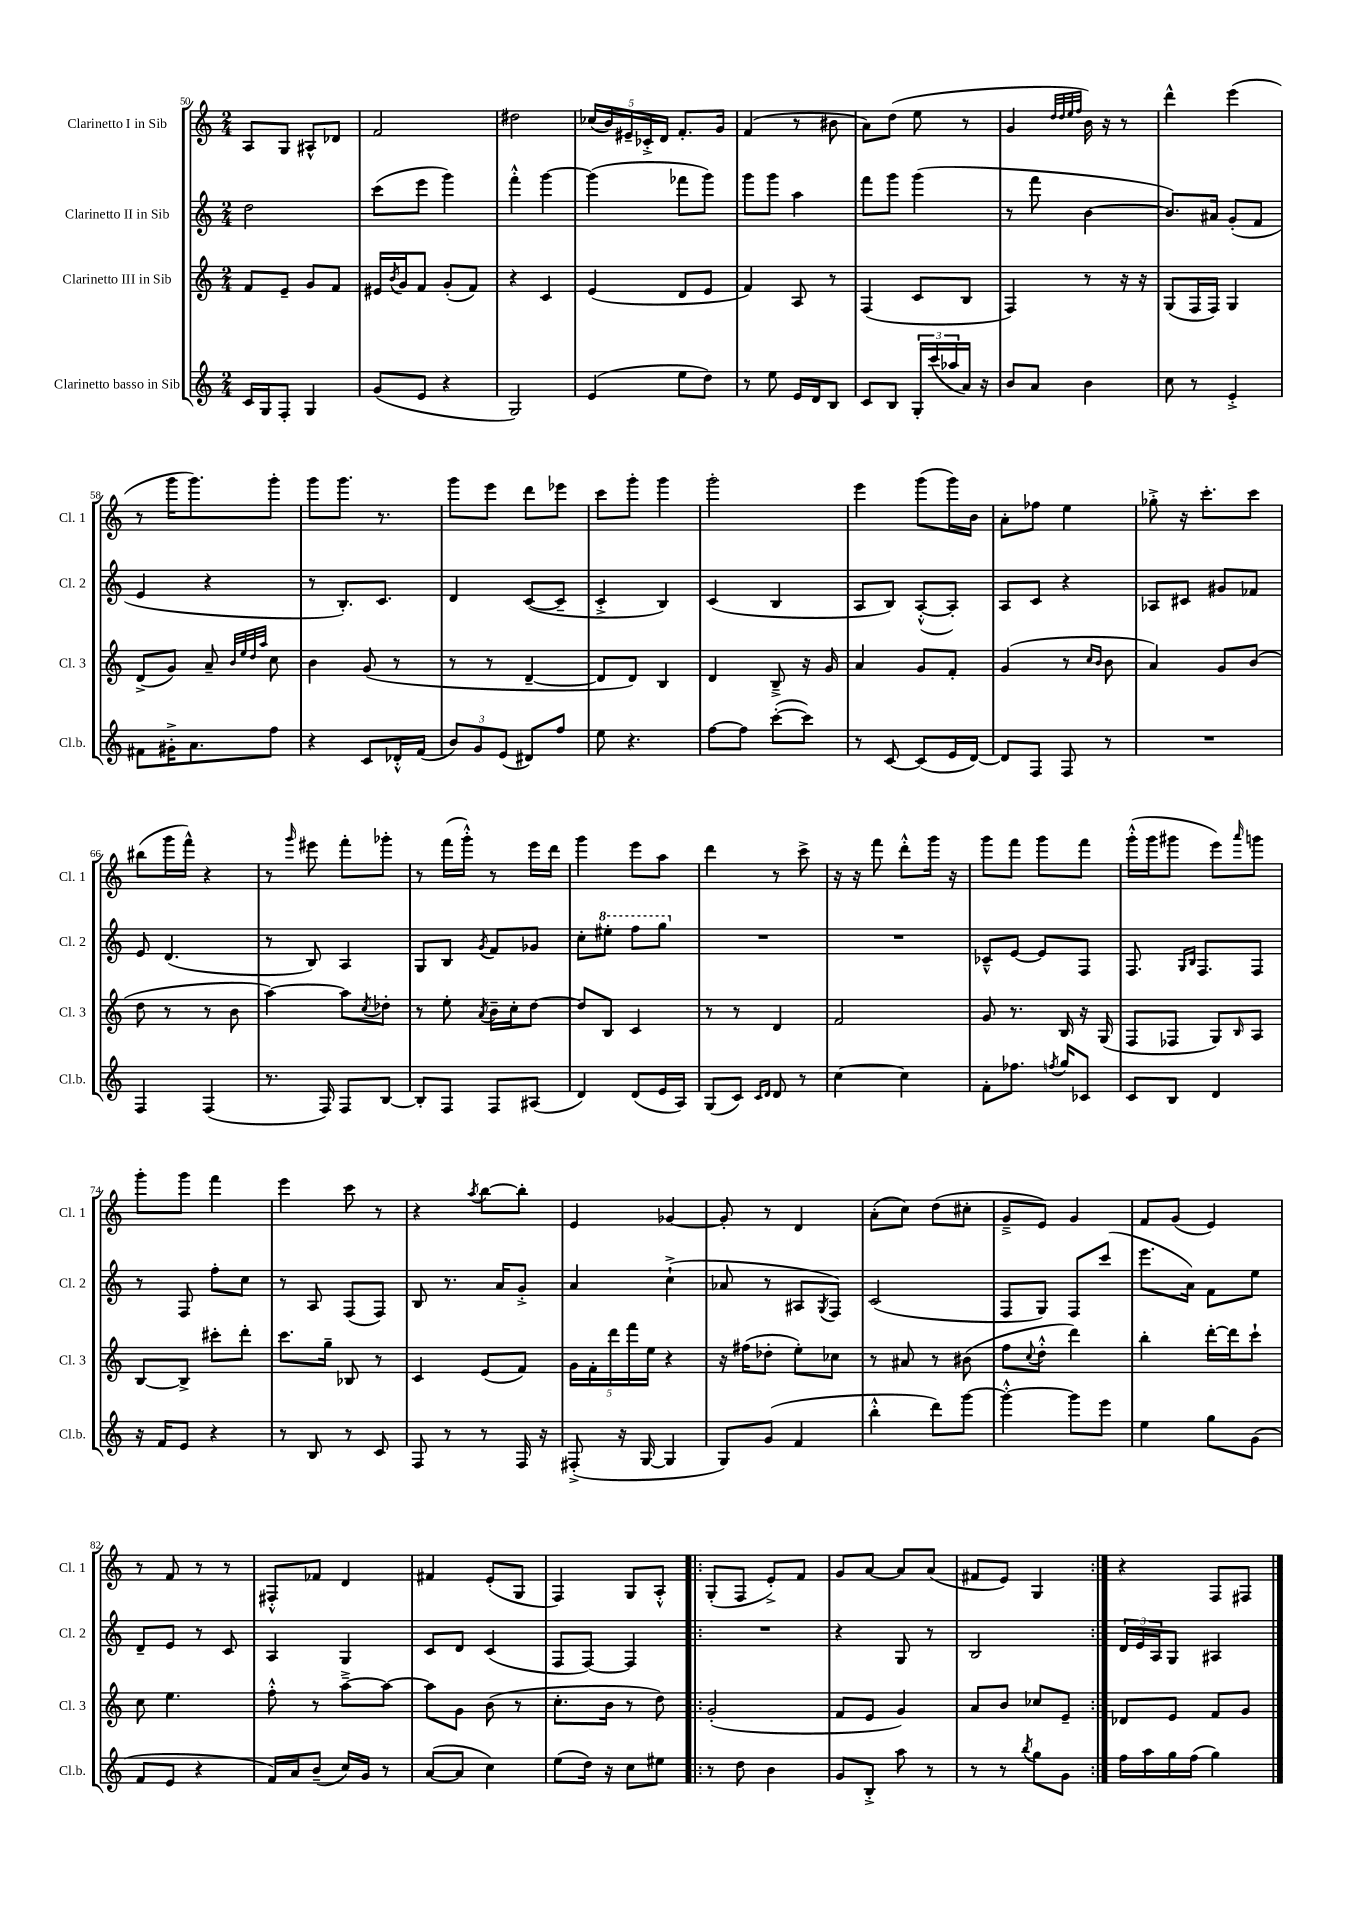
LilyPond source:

<<
\new StaffGroup <<
\new Staff = "s0" \with { instrumentName = "Clarinetto I in Sib" shortInstrumentName = "Cl. 1" } {
    \clef treble \key c \major \numericTimeSignature \time 2/4
    a8 g8 ais8-^ des'8 |
    f'2 |
    dis''2 |
    \tuplet 5/4 { ces''16( b'16) eis'16-- ces'16-.-> d'16 } f'8.-. g'16 |
    f'4( r8 bis'8 |
    a'8) d''8( e''8 r8 |
    g'4 \grace { d''32 d''32 e''32 f''32 } b'16) r16 r8 |
    d'''4-^ e'''4( |
    r8 g'''16 g'''8.) g'''8-. |
    g'''8 g'''8. r8. |
    g'''8 e'''8 d'''8 ees'''8 |
    c'''8 g'''8-. g'''4 |
    g'''2-. |
    e'''4 g'''8( g'''16) b'16 |
    a'8-. fes''8 e''4 |
    ges''8-.-> r16 c'''8.-. c'''8 |
    bis''8( g'''16 f'''16-^) r4 |
    r8 \grace { g'''16 } eis'''8 f'''8-. ges'''8-. |
    r8 f'''16( g'''16-.-^) r8 e'''16 d'''16 |
    g'''4 e'''8 a''8 |
    d'''4 r8 c'''8-> |
    r16 r16 f'''8 d'''8-.-^ g'''16 r16 |
    g'''8 f'''8 g'''8 f'''8 |
    g'''16-.-^( g'''16 gis'''8 e'''8) \grace { a'''16 } g'''8 |
    g'''8-. g'''8 f'''4 |
    e'''4 c'''8 r8 |
    r4 \acciaccatura { a''8 } b''8~ b''8-. |
    e'4 ges'4~ |
    ges'8-. r8 d'4 |
    a'8-.( c''8) d''8( cis''8-. |
    g'8---> e'8) g'4 |
    f'8 g'8( e'4) |
    r8 f'8 r8 r8 |
    fis8-.-^ fes'8 d'4 |
    fis'4 e'8-.( g8 |
    f4) g8 a8-.-^ |
    \repeat volta 2 { g8-.( f8 e'8-.->) f'8 |
    g'8 a'8~ a'8 a'8( |
    fis'8 e'8) g4 | }
    r4 f8 fis8 \bar "|." |
}
\new Staff = "s1" \with { instrumentName = "Clarinetto II in Sib" shortInstrumentName = "Cl. 2" } {
    \clef treble \key c \major \numericTimeSignature \time 2/4
    d''2 |
    c'''8( e'''8 g'''4) |
    f'''4-.-^ g'''4~ |
    g'''4( fes'''8 g'''8) |
    g'''8 g'''8 a''4 |
    f'''8 g'''8 g'''4( |
    r8 f'''8 b'4~ |
    b'8.) ais'16 g'8-.( f'8 |
    e'4 r4 |
    r8 b8.-.) c'8. |
    d'4 c'8~( c'8-- |
    c'4-.-> b4) |
    c'4( b4 |
    a8 b8) a8~-.-^( a8-.) |
    a8 c'8 r4 |
    aes8 cis'8 gis'8 fes'8 |
    e'8 d'4.( |
    r8 b8) a4 |
    g8 b8 \acciaccatura { g'8 } f'8 ges'8 |
    c''8-. \ottava #1 eis'''8-. f'''8 g'''8 \ottava #0 |
    R2 |
    R2 |
    ces'8---^ e'8~ e'8 f8 |
    f8. \grace { g16 b16 } f8. f8 |
    r8 f8 f''8-. c''8 |
    r8 a8 f8( f8) |
    b8 r8. a'16 g'8-.-> |
    a'4 c''4-!->( |
    aes'8 r8 ais8 \acciaccatura { g8 } f8) |
    c'2( |
    f8 g8) f8 c'''8( |
    e'''8. a'16) f'8 e''8 |
    d'8-- e'8 r8 c'8 |
    a4 g4 |
    c'8 d'8 c'4( |
    f8 f8~) f4 |
    \repeat volta 2 { R2 |
    r4 g8 r8 |
    b2 | }
    \tuplet 3/2 { d'16 e'16 a16 } g8 ais4 \bar "|." |
}
\new Staff = "s2" \with { instrumentName = "Clarinetto III in Sib" shortInstrumentName = "Cl. 3" } {
    \clef treble \key c \major \numericTimeSignature \time 2/4
    f'8 e'8-- g'8 f'8 |
    eis'16 \acciaccatura { b'8 } g'16 f'8 g'8-.( f'8) |
    r4 c'4 |
    e'4( d'8 e'8 |
    f'4) a8 r8 |
    f4( c'8 b8 |
    f4) r8 r16 r16 |
    g8( f16 f16) g4 |
    d'8->( g'8) a'8-- \grace { b'32 e''32 d''32 a''32 } c''8 |
    b'4 g'8( r8 |
    r8 r8 d'4~-- |
    d'8 d'8) b4 |
    d'4 b8---> r16 g'16 |
    a'4 g'8 f'8-. |
    g'4( r8 \grace { c''16 b'16 } b'8 |
    a'4) g'8 b'8( |
    d''8 r8 r8 b'8 |
    a''4~) a''8 \acciaccatura { c''8 } des''8-. |
    r8 e''8-. \acciaccatura { a'8 } b'16-- c''16-. d''8~ |
    d''8 b8 c'4 |
    r8 r8 d'4 |
    f'2 |
    g'8 r8. b16 r16 g16( |
    f8 fes8 g8) \grace { b16 } a8 |
    b8~ b8-> cis'''8-. d'''8-. |
    c'''8. g''16-- bes8 r8 |
    c'4 e'8( f'8) |
    \tuplet 5/4 { g'16 f'16-. d'''16 f'''16 e''16 } r4 |
    r16 fis''16( des''8-. e''8-.) ces''8 |
    r8 ais'8 r8 bis'8( |
    f''8 \appoggiatura { c''8 } d''8-.-^ d'''4) |
    b''4-. d'''16~-. d'''16 c'''8-! |
    c''8 e''4. |
    f''8-.-^ r8 a''8~---> a''8~ |
    a''8 g'8 b'8( r8 |
    c''8.-. b'16 r8 d''8) |
    \repeat volta 2 { g'2-.( |
    f'8 e'8 g'4) |
    a'8 b'8 ces''8 e'8-- | }
    des'8 e'8 f'8 g'8 \bar "|." |
}
\new Staff = "s3" \with { instrumentName = "Clarinetto basso in Sib" shortInstrumentName = "Cl.b." } {
    \clef treble \key c \major \numericTimeSignature \time 2/4
    c'16 g16 f8-. g4 |
    g'8( e'8 r4 |
    g2) |
    e'4( e''8 d''8) |
    r8 e''8 e'16 d'16 b8 |
    c'8 b8 \tuplet 3/2 { g16-. c'''16( aes''16 } a'16) r16 |
    b'8 a'8 b'4 |
    c''8 r8 e'4-.-> |
    fis'8 gis'16-.-> a'8. f''8 |
    r4 c'8 des'16-.-^ f'16( |
    \tuplet 3/2 { b'8) g'8 e'8( } dis'8) f''8 |
    e''8 r4. |
    f''8~ f''8 c'''8~-.( c'''8) |
    r8 c'8~ c'8( e'16 d'16~) |
    d'8 f8 f8 r8 |
    R2 |
    f4 f4( |
    r8. f16) f8 b8~ |
    b8-. f8 f8 ais8( |
    d'4) d'8( e'16 a16) |
    g8( c'8) \grace { c'16 d'16 } d'8 r8 |
    c''4~ c''4 |
    f'8-. fes''8. \acciaccatura { f''8 } g''16 ces'8 |
    c'8 b8 d'4 |
    r16 f'16 e'8 r4 |
    r8 b8 r8 c'8 |
    f8 r8 r8 f16 r16 |
    fis8-.->( r16 g16~ g4 |
    g8) g'8( f'4 |
    b''4-.-^ d'''8) g'''8~ |
    g'''4~-.-^ g'''8 e'''8 |
    e''4 g''8 g'8( |
    f'8 e'8 r4 |
    f'16) a'16 b'8--( c''16) g'16 r8 |
    a'8~( a'8 c''4) |
    e''8( d''16) r16 c''8 eis''8 |
    \repeat volta 2 { r8 d''8 b'4 |
    g'8 b8-.-> a''8 r8 |
    r8 r8 \acciaccatura { b''8 } g''8 g'8 | }
    f''16 a''16 g''16 f''16( g''4) \bar "|." |
}
>>
>>
\layout { \context { \Score currentBarNumber = #50 } }
